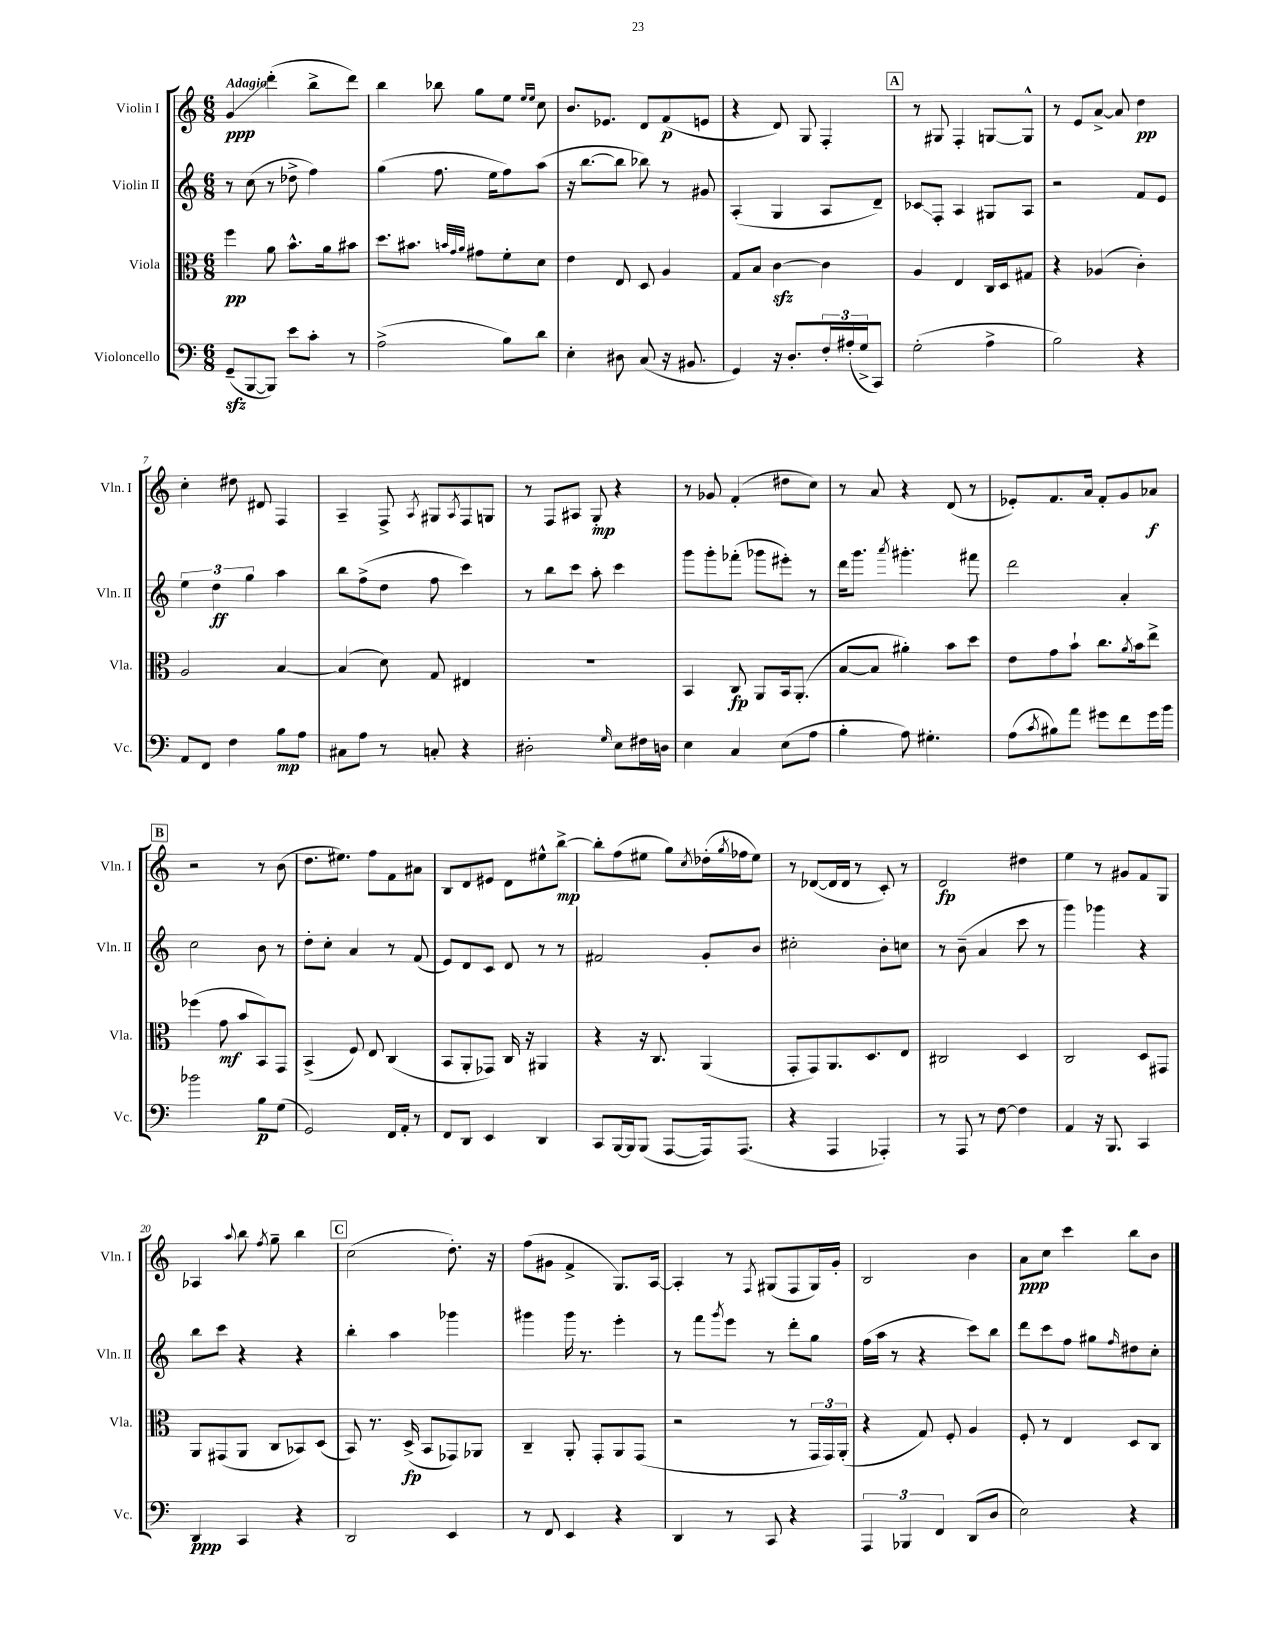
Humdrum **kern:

**kern	**kern	**kern	**kern
*staff4	*staff3	*staff2	*staff1
*clefF4	*clefC3	*clefG2	*clefG2
*k[]	*k[]	*k[]	*k[]
*M6/8	*M6/8	*M6/8	*M6/8
(8GG~/L	4ff\	8r	4g/
[8BBB/	.	(8cc\	.
8BBB/]J)	8a\	8r	(4ddd'\
8e\L	8.b^^\L	8dd-^\	.
8c'\J	.	4ff\)	8bb^\L
.	16a\k	.	.
8r	8b#\J	.	8ddd\J)
=	=	=	=
(2A^\	8.dd\L	(4gg\	4bb\
.	8.b#\J	.	.
.	.	8.ff\	8bb-\
.	32qqb/LLL	.	.
.	32qqg/	.	.
.	32qqa/JJJ	.	.
.	8g#\L	.	8gg\L
.	.	16ee\LK	.
8B\L)	8f'\	8ff\)	8ee\J
.	.	.	16qqee/LL
.	.	.	16qqee/JJ
8d\J	8d\J	(8aa\J	8cc\
=	=	=	=
4E'\	4e\	16r	8.b/L
.	.	[8.bb\L	.
.	.	.	8.e-/J
8D#\	8E/	8bb\]J	.
(8C/	8D/	8bb-\)	8d/L
16r	4A/	8r	(8f/
8.BB#/	.	.	.
.	.	8g#/	8e/J
=	=	=	=
4GG/)	8G/L	(4A'/	4r
.	8B/J	.	.
16r	[4c\	4G/	8d/)
8.D'/L	.	.	.
.	.	.	8G/
24F'/L	4c\]	8A/L	4F'/
(24A#'/	.	.	.
24G^/J	.	.	.
8CC/J)	.	8d~/J)	.
=	=	=	=
(2G'\	4A/	8c-/L	8r
.	.	8F'/J	8G#/
.	4E/	4A/	4F'/
4A^\	16C/LL	8G#/L	[8G/L
.	16D/J	.	.
.	8G#/J	8A/J	8G^^/]J
=	=	=	=
2B\)	4r	2r	8r
.	.	.	8e/L
.	(4A-/	.	[8a^/J
.	.	.	8a/]
4r	4c'\)	8f/L	4dd\
.	.	8e/J	.
=	=	=	=
8AA/L	2A/	6ee\	4cc'\
8FF/J	.	.	.
.	.	6dd\	.
4F\	.	.	8dd#\
.	.	6gg\	.
.	.	.	8d#/
8B\L	[4B/	4aa\	4F/
8A\J	.	.	.
=	=	=	=
8C#\L	(4B/]	8bb\L	4A~/
8A\J	.	(8ff^\	.
8r	8d\)	8dd\J	8F^/
.	.	.	8qA/
8C'/	8G/	8ff\	8G#/L
.	.	.	8qA/
4r	4E#/	4ccc\)	8F/
.	.	.	8G/J
=	=	=	=
2D#'\	2.r	8r	8r
.	.	8bb\L	8F/L
.	.	8ccc\J	8A#/J
.	.	8aa'\	8G'/
16qqG/	.	.	.
8E\L	.	4ccc\	4r
16F#\L	.	.	.
16D\JJ	.	.	.
=	=	=	=
4E\	4BB/	8ggg\L	8r
.	.	8ggg'\	8g-/
4C/	8C/	(8fff-'\J	(4f'/
.	8AA/L	8ggg-\L	.
(8E\L	16BB/k	8eee#'\J)	8dd#\L
.	(8.AA'/J	.	.
8A\J	.	8r	8cc\J)
=	=	=	=
4B'\	[8B/L	16ddd\LK	8r
.	.	8.ggg\J	.
.	8B/]J	.	8a/
.	.	8qaaa/	.
8A\)	4a#'\)	4.ggg#'\	4r
4.G#'\	.	.	.
.	8b\L	.	(8d/
.	8dd\J	8fff#\	8r
=	=	=	=
(8A\L	8e\L	2ddd\	8e-'/L)
8qc/	.	.	.
8B#\)	8g\	.	8.f/
8a\J	8b`\J	.	.
.	.	.	16a/Jk
8g#\L	8.cc\L	.	8f'/L
8f\	.	4a'/	8g/
.	8qa/	.	.
.	16b\k	.	.
16g#\L	8ee^\J	.	8a-/J
16b\JJ	.	.	.
=	=	=	=
2b-\	(4ff-\	2cc\	2r
.	8g\	.	.
.	8b/L	.	.
8B\L	8BB/)	8b\	8r
(8G\J	8GG/J	8r	(8b\
=	=	=	=
2GG/)	(4BB^/	8dd'\L	8.dd\L
.	.	8cc'\J	.
.	.	.	8.ee#\J)
.	8F/)	4a/	.
.	8E/	.	8ff\L
16FF/LL	(4C/	8r	8f\
16AA'/JJ	.	.	.
8r	.	(8f/	8a#\J
=	=	=	=
8FF/L	8BB/L	8e/L)	8B/L
8DD/J	8AA'/	8d/	8d/
4EE/	8GG-/J)	8c/J	8e#/J
.	16C/	8d/	8d\L
.	16r	.	.
4DD/	4AA#/	8r	8ee#^^\
.	.	8r	[8bb^\J
=	=	=	=
8CC/L	4r	2f#/	8bb'\]L
[16BBB/L	.	.	(8ff\
16BBB/]J	.	.	.
(8BBB/J	16r	.	8ee#\J
.	8.C/	.	.
[8AAA/L	.	.	8gg\L)
.	.	.	8qcc/
16AAA/]k)	(4AA/	8g'/L	(16dd-'\L
.	.	.	8qgg/
(8.AAA/J	.	.	16ff-\J
.	.	8b/J	8ee#\J)
=	=	=	=
4r	8GG'/L	2cc#'\	8r
.	8GG/)	.	([8d-/L
4AAA/	8.AA/	.	16d-/]L
.	.	.	16d-/JJ
.	.	.	8r
.	8.D/	.	.
4AAA-'/)	.	8b'\L	8c'/)
.	8E/J	8cc\J	8r
=	=	=	=
8r	2C#/	8r	2d/
8AAA/	.	(8b~\	.
8r	.	4a/	.
[8F\	.	.	.
4F\]	4D/	8ccc\	4dd#\
.	.	8r	.
=	=	=	=
4AA/	2C/	4ggg\)	4ee\
16r	.	4ggg-\	8r
8.BBB/	.	.	.
.	.	.	8g#/L
4CC/	8D/L	4r	8f/
.	8GG#/J	.	8G/J
=	=	=	=
4DD/	8AA/L	8bb\L	4A-/
.	(8GG#/	8ccc\J	.
.	.	.	8qqaa/
4CC/	8AA/J	4r	8bb\
.	.	.	8qff/
.	8C/L	.	8gg~\
4r	8BB-/)	4r	4bb\
.	(8D/J	.	.
=	=	=	=
2DD/	8BB/)	4bb'\	(2cc\
.	8.r	.	.
.	.	4aa\	.
.	(16D^/	.	.
.	8BB/L	.	.
4EE/	8GG-/)	4ggg-\	8.dd'\)
.	8AA-/J	.	.
.	.	.	16r
=	=	=	=
8r	4C~/	4ggg#\	(8ff\L
8FF/	.	.	8g#\J
4EE/	8AA'/	16ggg#\	4f^/
.	.	8.r	.
.	8GG'/L	.	.
4r	8AA/	4eee'\	8.G/L)
.	(8GG/J	.	.
.	.	.	[16A/Jk
=	=	=	=
4DD/	2r	8r	4A'/]
.	.	8fff\L	.
.	.	8qggg/	.
8r	.	8eee\J	8r
.	.	.	8qF/
8CC/	.	8r	(8G#/L
4r	8r	8ddd'\L	8F/
.	24GG/LL	8gg\J	16G#/L)
.	24GG/)	.	.
.	.	.	16g'/JJ
.	(24AA'/JJ	.	.
=	=	=	=
6AAA/	4r	(16ff\LL	2B/
.	.	16aa\JJ	.
.	.	8r	.
6BBB-/	.	.	.
.	8G/)	4r	.
6FF/	.	.	.
.	8F'/	.	.
(8DD/L	4A/	8ccc\L)	4b\
8D/J	.	8bb\J	.
=	=	=	=
2E\)	8F'/	8ddd\L	8a\L
.	8r	8ccc\	8cc\J
.	4E/	8ff\J	4ccc\
.	.	8gg#\L	.
.	.	16qqff/	.
4r	8D/L	8dd#\	8bb\L
.	8C/J	8cc'\J	8b\J
==	==	==	==
*-	*-	*-	*-
